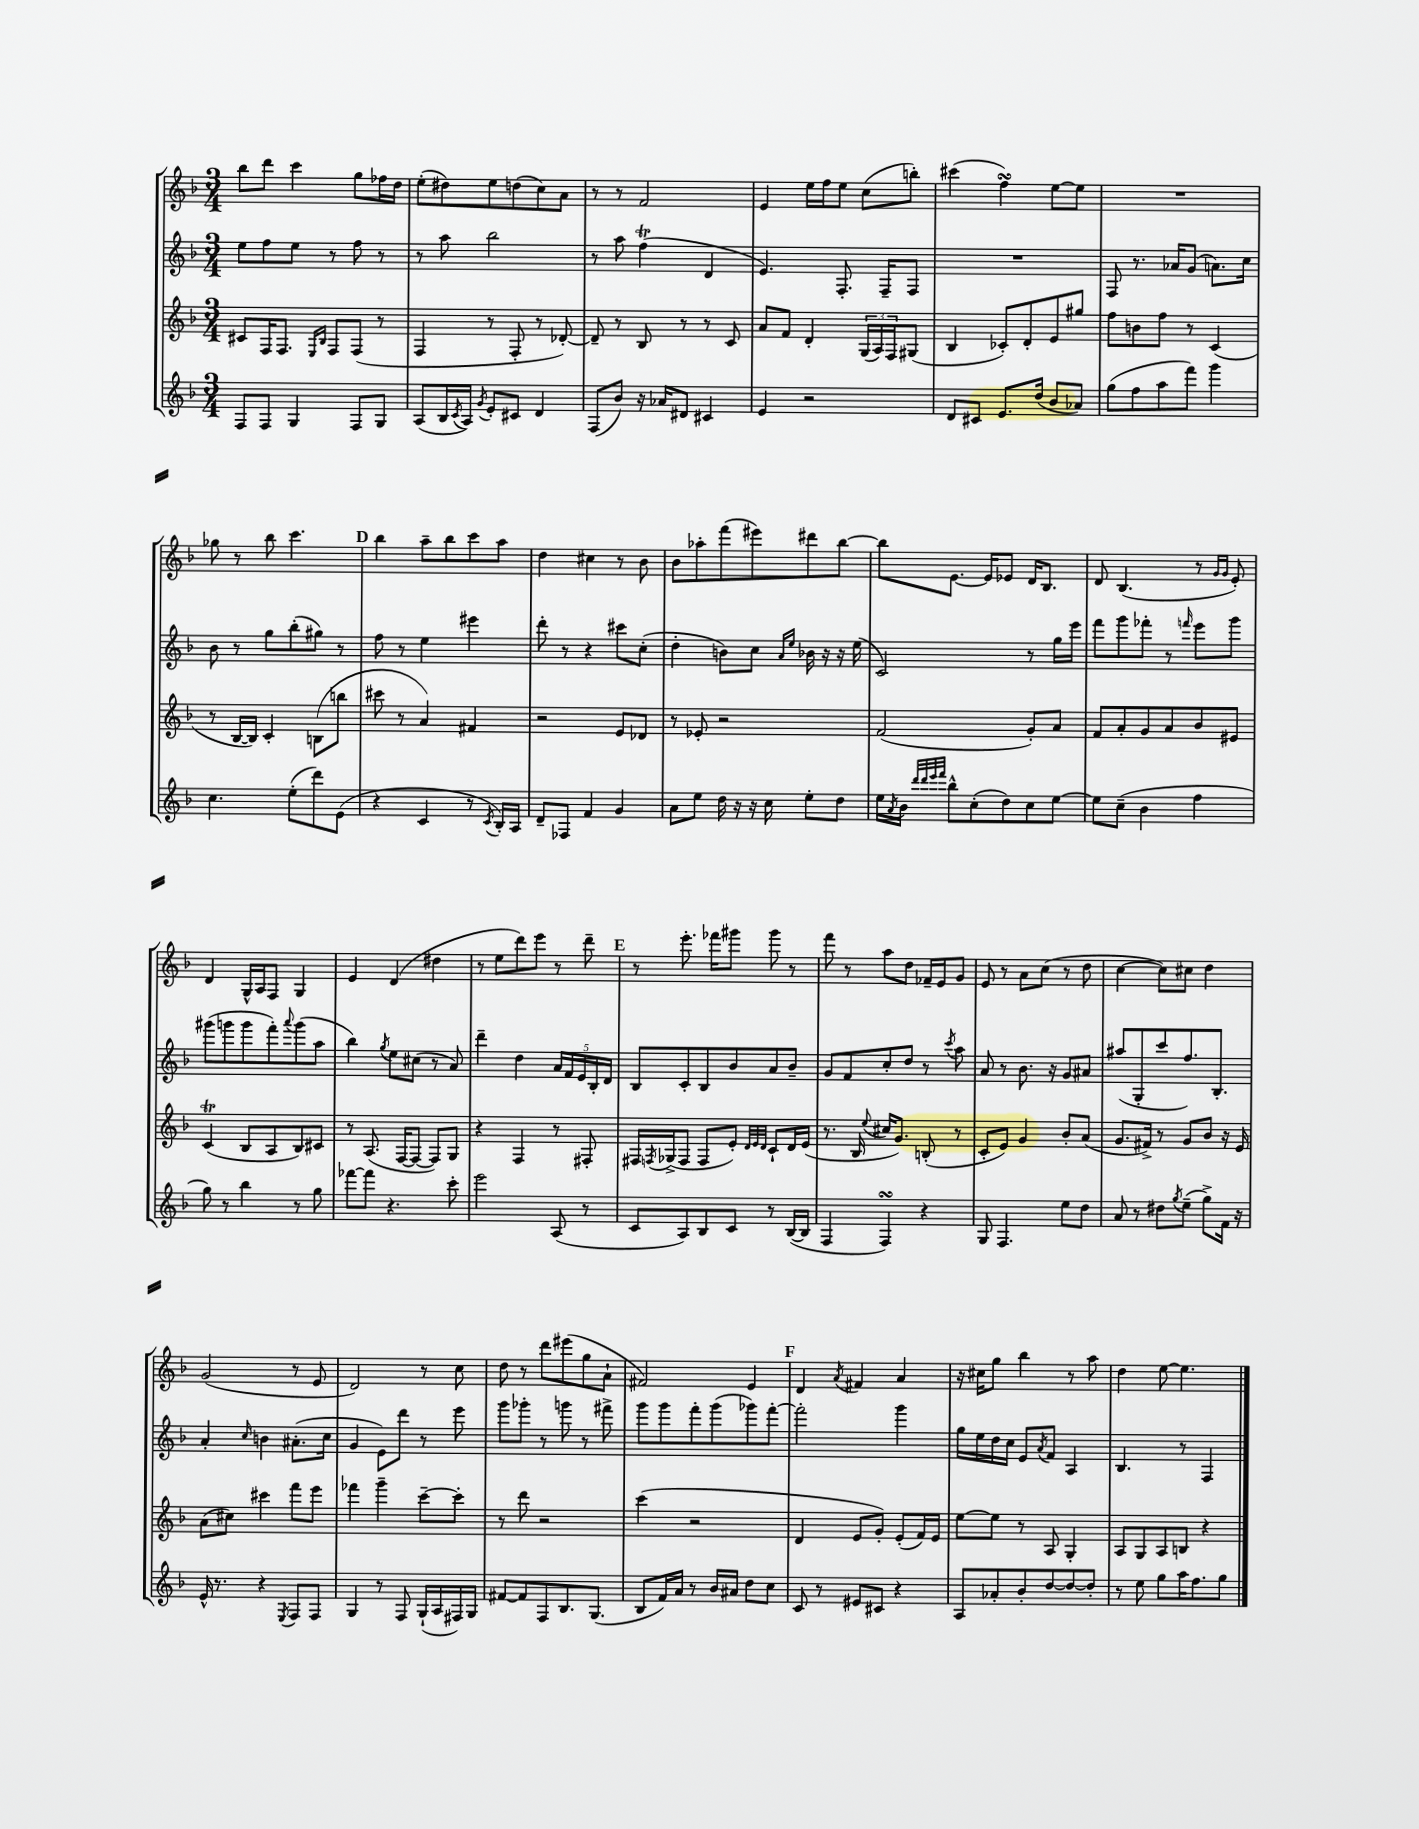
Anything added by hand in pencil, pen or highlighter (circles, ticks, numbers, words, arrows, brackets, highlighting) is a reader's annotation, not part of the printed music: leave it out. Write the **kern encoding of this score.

**kern	**kern	**kern	**kern
*part4	*part3	*part2	*part1
*staff4	*staff3	*staff2	*staff1
*clefG2	*clefG2	*clefG2	*clefG2
*k[b-]	*k[b-]	*k[b-]	*k[b-]
*M3/4	*M3/4	*M3/4	*M3/4
=82	=82	=82	=82
8F/L	8c#X/L	8ee\L	8bb-\L
8F/J	16F/K	8ff\	8ddd\J
.	8.F/J	.	.
4G/	.	8ee\J	4ccc\
.	16qqE/LL	.	.
.	16qqB-/JJ	.	.
.	8F/L	8r	.
8F/L	(8F/J	8ff\	8gg\L
8G/J	8r	8r	16ff-X\L
.	.	.	16dd\JJ
=83	=83	=83	=83
(8A/L	4F/	8r	(8ee'\L
16B-/L	.	8aa\	8dd#X\)
8qc/	.	.	.
16A/JJ)	.	.	.
8qg/	.	.	.
8e'/L	8r	2bb-\	8ee\
8c#X/J	8F'/	.	(8ddn\
4d/	8r	.	8cc\)
.	[8d-X'/)	.	8a\J
=84	=84	=84	=84
(8F/L	8d-~/]	8r	8r
8b-/J)	8r	8aa\	8r
16r	8B-/	(4ffT\	2f/
16a-X/KL	.	.	.
8d#X/J	8r	.	.
4c#X/	8r	4d/	.
.	8c/	.	.
=85	=85	=85	=85
4e/	8a/L	4.e/)	4e/
.	8f/J	.	.
2r	4d'/	.	16ee\LL
.	.	.	16ff\J
.	.	8.F'/	8ee\J
.	(24G/LL	.	(8cc\L
.	24A/)	.	.
.	.	16F~/KL	.
.	24F/J	.	.
.	(8G#X/J	8F/J	8bbn'\J)
=86	=86	=86	=86
8d/L	4B-/	2.r	(4ccc#X\
8c#X/J	.	.	.
8.e/L	8c-X'/L)	.	4ffsSSs\)
.	8d'/	.	.
(16dd/Jk	.	.	.
8b-/L	8e/	.	[8ee\L
8a-X/J)	8gg#X/J	.	8ee\J]
=87	=87	=87	=87
(8gg\L	8ff\L	8F/	2.r
8ff\	8bn\	8.r	.
8aa\	8ff\J	.	.
.	.	16a-X/KL	.
8fff\J)	8r	(8g/J	.
4ggg\	(4c/	8.an\L)	.
.	.	16cc\Jk	.
!!LO:LB:g=z
=88	=88	=88	=88
4.cc\	8r	8b-\	8gg-X\
.	[16B-/LL	8r	8r
.	16B-/JJ])	.	.
.	4c'/	8gg\L	8bb-\
(8ee'\L	.	(8bb-'\	4.ccc\
8ddd\)	(8Bn\L	8gg#X\J)	.
(8e\J	8bbn\J	8r	.
!!LO:REH:place=s1:t=D
=89	=89	=89	=89
4r	8ccc#X\	8ff\	4bb-\
.	8r	8r	.
4c/	4a/)	4ee\	8aa~\L
.	.	.	8bb-\
8r	4f#X/	4eee#X\	8ccc\
8qc/	.	.	.
16B-'/LL)	.	.	8aa\J
16A/JJ	.	.	.
=90	=90	=90	=90
8d~/L	2r	8ddd'\	4dd\
8F-X/J	.	8r	.
4f/	.	4r	4cc#X\
4g/	8e/L	8ccc#X\L	8r
.	8d-X/J	(8cc'\J	8b-\
=91	=91	=91	=91
8a\L	8r	4dd'\	8b-\L
8ee\J	8e-X'/	.	8aa-X'\
16dd\	2r	8bn\L)	(8fff\
16r	.	.	.
16r	.	8cc\J	8eee#X\)
16cc\	.	.	.
.	.	16qqa/LL	.
.	.	16qqee/JJ	.
8ee'\L	.	16b-X\	8ddd#X\
.	.	16r	.
8dd\J	.	16r	[8bb-\J
.	.	(16ee\	.
=92	=92	=92	=92
16ee\LL	(2f/	2c/)	8bb-\L]
8qa/	.	.	.
16b-\JJ	.	.	.
32qqddd/LLL	.	.	.
32qqddd/	.	.	.
32qqeee/	.	.	.
32qqfff/JJJ	.	.	.
8bb-^^\L	.	.	[8.e\J
(8cc'\	.	.	.
.	.	.	16e/KL]
8dd\)	.	.	8e-X/J
8cc\	8g'/L)	8r	16d/KL
.	.	.	8.B-/J
[8ee\J	8a/J	16gg\LL	.
.	.	16eee\JJ	.
=93	=93	=93	=93
8ee\L]	8f/L	8fff\L	8d/
(8cc~\J	8a'/	8ggg\	(4.B-/
4b-\	8g/	8fff-X'\J	.
.	8a/	8r	.
.	.	16qqfffn/	.
4ff\	8b-/	8eee\L	8r
.	.	.	16qqg/LL
.	.	.	16qqg/JJ
.	8e#X/J	8ggg\J	8e'/)
!!LO:LB:g=z
=94	=94	=94	=94
8gg\)	(4cT/	(8ggg#X\L	4d/
8r	.	8gggn\	.
4bb-\	8B-/L	8ggg\	16G^^/LL
.	.	.	16A/J
.	8A/	8fff'\)	8F/J
.	.	8qqaaa/	.
8r	8B-/)	(8ggg\	4G/
8gg\	8c#X/J	8aa\J	.
=95	=95	=95	=95
[8fff-X\L	8r	4bb-\)	4e/
8fff-\J]	(8.A/	.	.
.	.	8qgg/	.
4.r	.	8ee\L	(4d/
.	[16F/KL	.	.
.	8F/J_	(8cc#X\J	.
.	8F/L])	8r	4dd#X\
8ccc'\	8G/J	8a/)	.
=96	=96	=96	=96
2eee\	4r	4ddd~\	8r
.	.	.	8ee\L
.	4F/	4dd\	8ddd\)
.	.	.	8eee\J
(8A/	8r	20a/LL	8r
.	.	20f/	.
.	.	20e/	.
8r	8F#X'/	.	8ddd~\
.	.	20B-'/	.
.	.	20d/JJ	.
!!LO:REH:place=s1:t=E
=97	=97	=97	=97
8c/L	16F#X/LL	8B-/L	8r
.	8qFn/	.	.
.	(16G-X^/J	.	.
8A/)	8F/J	8c'/	8.eee'\
8B-/	8F/L	8B-/	.
.	.	.	16fff-X\KL
8c/J	8e'/J)	8b-/	8ggg#X\J
.	32qqd/LLL	.	.
.	32qqe/	.	.
.	32qqd/JJJ	.	.
8r	8c`/L	8a/	8ggg#\
([16B-/LL	16d/L	8b-~/J	8r
16B-/JJ]	(16e/JJ	.	.
=98	=98	=98	=98
4F/	8.r	8g/L	8fff\
.	.	8f/	8r
.	16B-/	.	.
.	8qqee/	.	.
4FsSSs/)	16cc#X/KL	8cc'/	8aa\L
.	8.g/J)	.	.
.	.	8dd/J	8dd\J
4r	(8Bn'/	8r	16f-X~/LL
.	.	.	16e/J
.	.	8qccc/	.
.	8r	8aa\	8g/J
=99	=99	=99	=99
8G/	8c'/L	8a/	8e/
4.F/	8e/J)	8r	8r
.	4g/	8.b-\	8a\L
.	.	.	(8cc\J
.	.	16r	.
8ee\L	8b-'/L	8g/L	8r
8dd\J	(8a/J	8a#X/J	8dd\
=100	=100	=100	=100
8a/	8.g/L	(8aa#X/L	[4cc\
8r	.	8G'/	.
.	16f#X^/Jk)	.	.
8dd#X\L	8r	8ccc/	8cc\L])
8qgg/	.	.	.
(8ee~\J	8g/L	8.ff/)	8cc#X\J
8gg^\L)	8b-/J	.	4dd\
.	.	8.B-'/J	.
16f\Jk	16r	.	.
16r	16e/	.	.
!!LO:LB:g=z
=101	=101	=101	=101
16e^^/	(8a\L	4a'/	(2g/
8.r	.	.	.
.	8cc#X\J)	.	.
.	.	16qqcc/	.
4r	4ccc#X\	4bn\	.
8qE/	.	.	.
8F/L	8fff\L	(8.a#X'\L	8r
8F/J	8eee\J	.	8e/
.	.	16cc\Jk	.
=102	=102	=102	=102
4G/	4fff-X\	4g/	2d/)
8r	4ggg~\	8e\L)	.
8F/	.	8ddd\J	.
(16G`/LL	[8ccc~\L	8r	8r
16A/	.	.	.
16F#X/)	8ccc'\J]	8eee\	8cc\
16G/JJ	.	.	.
=103	=103	=103	=103
[8f#X/L	8r	8ggg\L	8dd\
8f#/]	8ddd\	8ggg-X'\J	8r
8F/	2r	8r	8ddd\L
8.B-/	.	8gggn\	(8eee#X\
.	.	8r	8gg\
(8.G/J	.	.	.
.	.	8fff#X^\	8a`\J
=104	=104	=104	=104
8B-/L	(4ccc\	8ggg\L	2f#X/)
16f/L)	.	8ggg\	.
16a/JJ	.	.	.
8r	2r	8fff'\	.
16b-/LL	.	(8ggg\	.
16a#X/JJ	.	.	.
8dd\L	.	8ggg-X\)	4e/
8cc\J	.	[8fff'\J	.
!!LO:REH:place=s1:t=F
=105	=105	=105	=105
8c/	4d/	2fff'\]	4d/
8r	.	.	.
.	.	.	8qa/
8e#X/L	8e/L	.	4f#X/
8c#X/J	8g'/J)	.	.
4r	(8e'/L	4ggg\	4a/
.	16f/L)	.	.
.	16e/JJ	.	.
=106	=106	=106	=106
8A/L	[8ee\L	16gg\LL	16r
.	.	16ee\	16cc#X\KL
8a-X'/	8ee\J]	16dd\	8gg\J
.	.	16cc\JJ	.
8b-'/	8r	8e/L	4bb-\
.	.	8qa/	.
[8dd/	8A/	8f/J	.
8dd/_	4G'/	4A/	8r
8dd'/J]	.	.	8aa\
=107	=107	=107	=107
8r	8A/L	4.B-/	4dd\
8ee\	8G/	.	.
8gg\L	8A/	.	[8ee\
16aa\K	8Bn/J	8r	4.ee\]
8.ff\	.	.	.
.	4r	4F/	.
8gg\J	.	.	.
==	==	==	==
*-	*-	*-	*-
